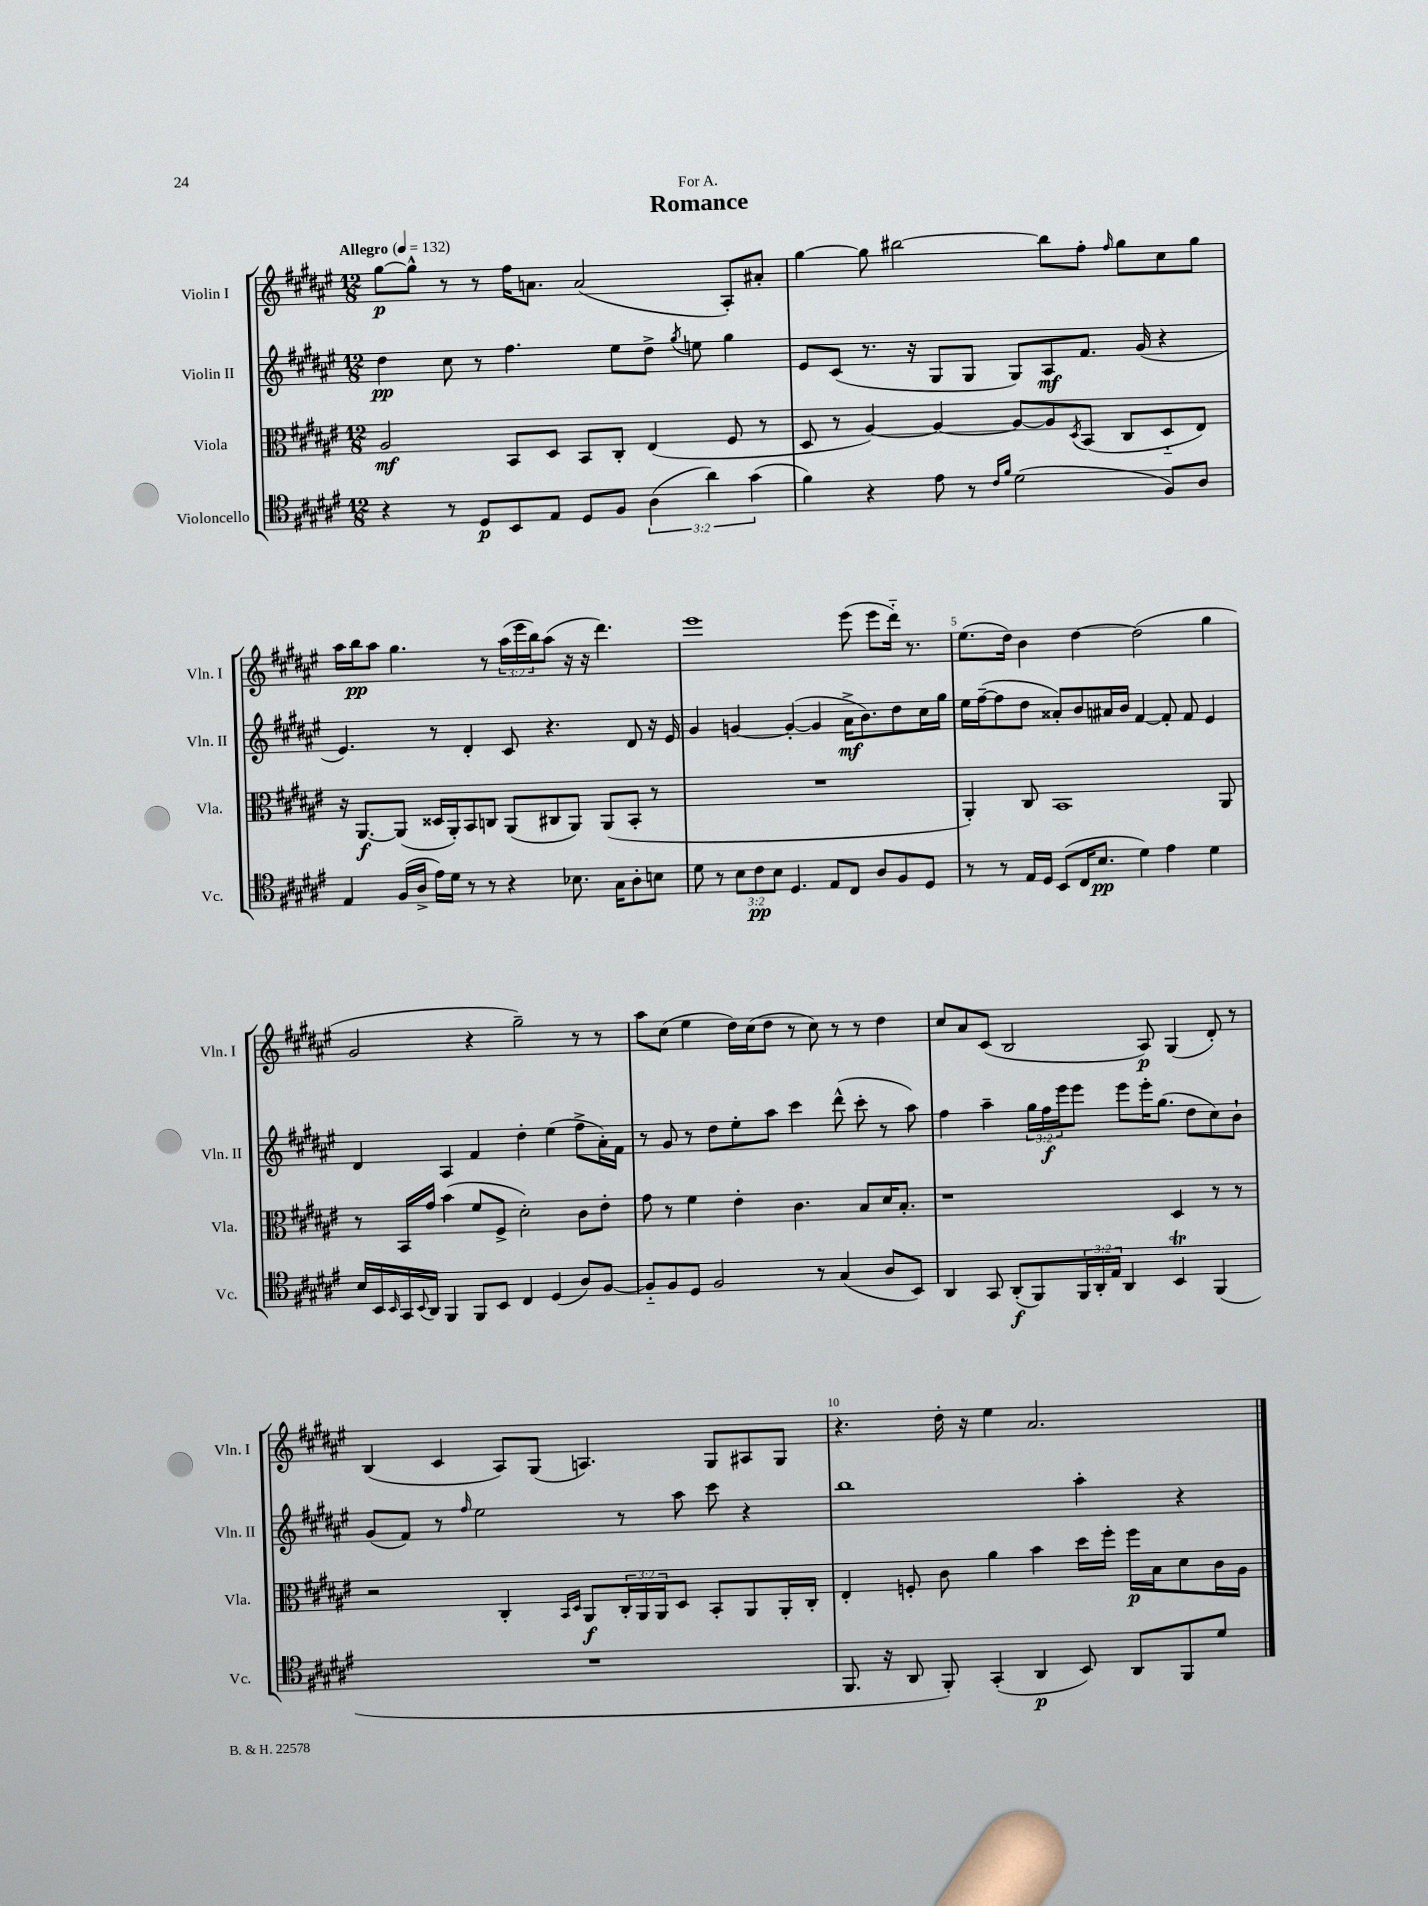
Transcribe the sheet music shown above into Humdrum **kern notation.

**kern	**kern	**kern	**kern
*staff4	*staff3	*staff2	*staff1
*clefC4	*clefC3	*clefG2	*clefG2
*k[f#c#g#d#a#e#]	*k[f#c#g#d#a#e#]	*k[f#c#g#d#a#e#]	*k[f#c#g#d#a#e#]
*M12/8	*M12/8	*M12/8	*M12/8
*MM132	*MM132	*MM132	*MM132
4r	2A#	4dd#	[8gg#
.	.	.	8gg#^^]
8r	.	8cc#	8r
8D#	.	8r	8r
8BB	8BB	4.ff#	16ff#
.	.	.	8.a
8E#	8D#	.	.
8D#	8BB	.	(2a
8F#	8C#'	8ee#	.
(6A#	(4E#	8dd#^	.
.	.	8qgg#	.
.	.	8ee	.
6a#)	.	.	.
.	8F#	4gg#	8A#')
(6g#	.	.	.
.	8r	.	8a#'
=	=	=	=
4f#)	8D#	8e#	[4gg#
.	8r	(8c#	.
4r	[4A#)	8.r	8gg#]
.	.	.	[2bb#
.	.	16r	.
8e#	4A#_	8G#	.
8r	.	8G#	.
16qqc#	.	.	.
16qqf#	.	.	.
(2d#	8A#_	8G#)	.
.	8A#]	8A#	8bb#]
.	8qD#	.	.
.	(8BB	8.f#	8ff#'
.	.	.	16qqff#
.	8C#	.	8gg#
.	.	(16g#	.
8F#)	8D#'~	4r	8cc#
8A#	8E#)	.	8gg#
=	=	=	=
4E#	16r	4.e#)	16aa#
.	[8.AA#	.	16bb
.	.	.	8aa#
(16F#	(8AA#]	.	4.gg#
16A#^	.	.	.
16e#)	16D##	8r	.
16d#	16AA#')	.	.
8r	8BB	4d#'	.
8r	8C	.	8r
4r	(8AA#	8c#	(24aa#
.	.	.	24eee#
.	.	.	24bb)
.	8C#	4.r	(8aa#
8.B-	8AA#)	.	16r
.	.	.	16r
.	(8AA#	.	4.ddd#)
16G#	.	.	.
8A#'	8BB'	8d#	.
8B	8r	16r	.
.	.	16e#	.
=	=	=	=
8d#	1.r	4g#	1eee#
8r	.	.	.
12B	.	[4g	.
12c#	.	.	.
12B	.	.	.
4.D#	.	(4g'_	.
.	.	4g]	.
8E#	.	.	.
8C#	.	16a#^	(8eee#
.	.	8.b)	.
8A#	.	.	8eee#
8F#	.	8dd#	16ddd#'~)
.	.	.	8.r
8D#	.	16cc#	.
.	.	16gg#	.
=	=	=	=
8r	4AA#')	16ee#	(8.ee#
.	.	([16ff#~	.
8r	.	8ff#]	.
.	.	.	16dd#)
16E#	8C#	8dd#	4b
16D#	.	.	.
(8BB	1BB	8a##')	.
16C#	.	8b	[4dd#
8.B	.	.	.
.	.	16a#	.
.	.	16b	.
4d#)	.	[4f#	(2dd#]
4e#	.	8f#']	.
.	.	8f#	.
4d#	.	4e#	4gg#
.	8AA#	.	.
=	=	=	=
16B	8r	4d#	2g#
16BB	.	.	.
16qqBB	.	.	.
16GG#	16BB	.	.
8qqBB	.	.	.
16AA#	16g#	.	.
4FF#	(4b	4A#	.
8FF#	8f#	4f#	4r
8BB	8F#^	.	.
4C#	2d#')	4dd#'	2gg#~)
(4D#	.	(4ee#	.
8A#)	8c#	8ff#^	8r
[8F#	8e#'	16a#')	8r
.	.	16f#	.
=	=	=	=
8F#'~]	8g#	8r	8aa#
8F#	8r	8g#	(8cc#
8D#	4f#	8r	4ee#
2F#	.	8dd#	.
.	4e#'	8ee#'	16dd#)
.	.	.	(16cc#
.	.	8aa#	8dd#
.	4.c#	4ccc#	8r
8r	.	.	8cc#)
(4G#	.	(8ddd#^^	8r
.	8B	8ccc#'	8r
8A#	16d#	8r	4dd#
.	8.B'	.	.
8BB)	.	8aa#)	.
=	=	=	=
4AA#	1r	4ff#	8cc#
.	.	.	8a#
8GG#	.	4aa#~	(8c#
(8AA#'	.	.	2B
8FF#)	.	24gg#	.
.	.	24ff#	.
.	.	24eee#	.
24FF#	.	8eee#	.
24AA#'	.	.	.
24E#	.	.	.
4AA#	.	8eee#	.
.	.	16eee#'	8A#)
.	.	(8.gg#	.
4BB	4D#	.	(4G#
.	.	8dd#	.
(4FF#	8r	8cc#)	8d#')
.	8r	8b`	8r
=	=	=	=
1.r	2r	(8g#	(4B
.	.	8f#)	.
.	.	8r	4c#
.	.	16qqff#	.
.	.	2ee#	.
.	4C#'	.	8A#)
.	.	.	(8G#
.	16qqBB	.	.
.	16qqD#	.	.
.	8AA#	.	4.A)
.	24C#'	8r	.
.	24AA#	.	.
.	24AA#	.	.
.	8D#	8aa#	.
.	8BB'	8ccc#	8G#
.	8AA#	4r	8A#
.	16AA#'	.	8G#
.	16C#'	.	.
=	=	=	=
8.FF#	4E#'	1bb	4.r
16r	.	.	.
8AA#	8F'	.	.
8FF#')	8c#	.	16dd#'
.	.	.	16r
(4GG#'	4a#	.	4ee#
4AA#	4b	.	2.a#
8BB)	16dd#	4aa#'	.
.	16ff#'	.	.
8AA#	16ff#	.	.
.	16B	.	.
8FF#	8d#	4r	.
8d#	16c#	.	.
.	16A#	.	.
==	==	==	==
*-	*-	*-	*-
